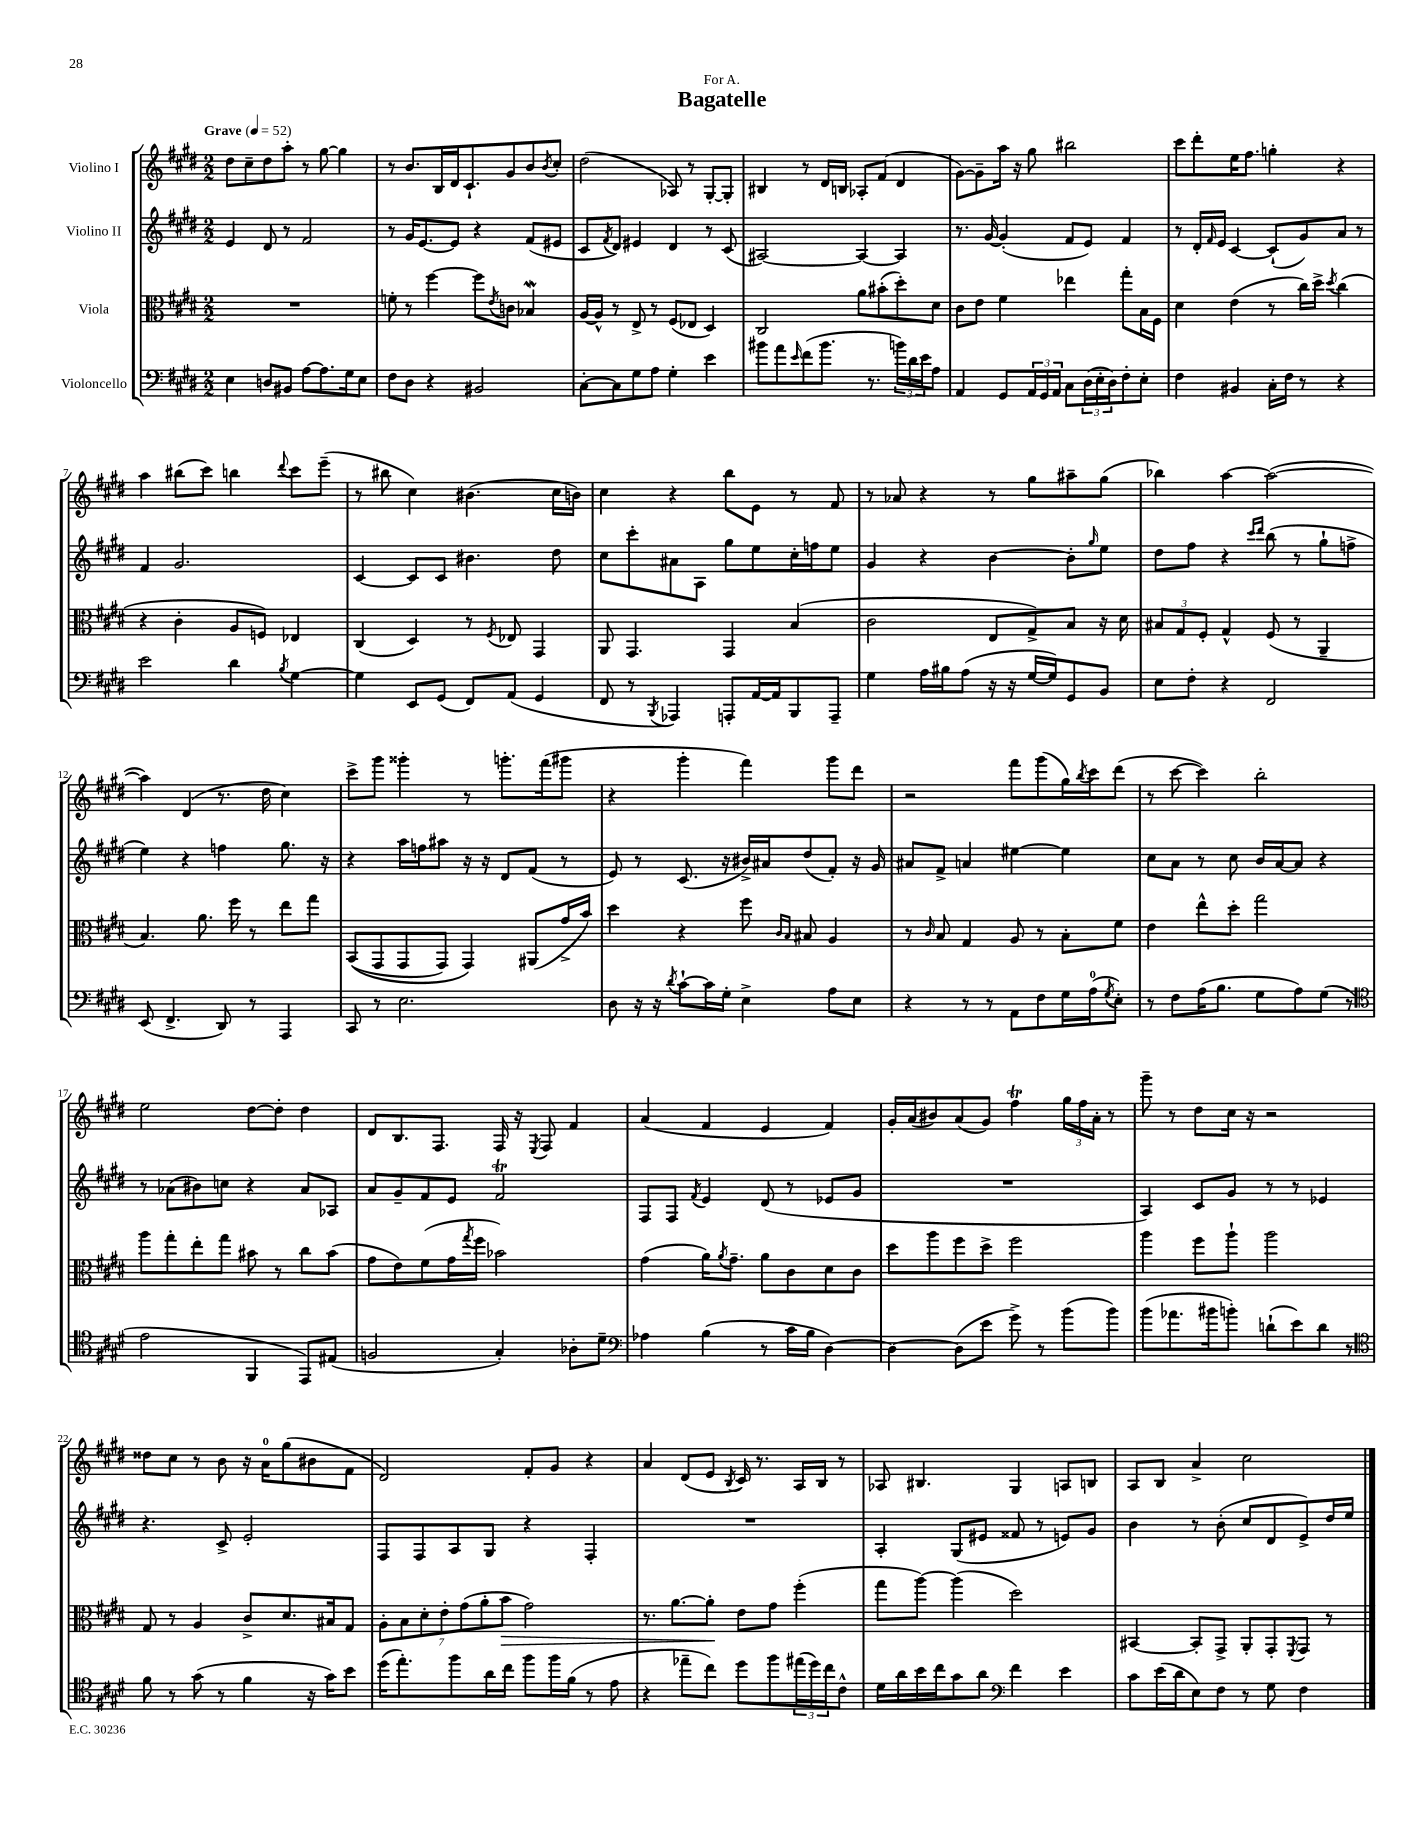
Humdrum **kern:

**kern	**kern	**kern	**kern
*staff4	*staff3	*staff2	*staff1
*clefF4	*clefC3	*clefG2	*clefG2
*k[f#c#g#d#]	*k[f#c#g#d#]	*k[f#c#g#d#]	*k[f#c#g#d#]
*M2/2	*M2/2	*M2/2	*M2/2
*MM52	*MM52	*MM52	*MM52
4E	1r	4e	8dd#
.	.	.	8cc#~
8D	.	8d#	8dd#
8BB#	.	8r	8aa'
[8A	.	2f#	8r
8.A]	.	.	[8gg#
.	.	.	4gg#]
16G#	.	.	.
8E	.	.	.
=	=	=	=
8F#	8f'	8r	8r
8D#	8r	16g#	8.b
.	.	[8.e	.
4r	[4ff#	.	.
.	.	.	16B
.	.	8e]	16d#
.	.	.	8.c#`
2BB#	8ff#]	4r	.
.	8qe	.	.
.	8c	.	8g#
.	4B-	(8f#	8b
.	.	.	8qb
.	.	8e#	8cc#'
=	=	=	=
[8C#'	[16A	8c#	(2dd#
.	16A^^]	.	.
.	.	8qf#	.
8C#]	8r	8d#)	.
8G#	8E^	4e#	.
8A	8r	.	.
4G#'	(8F#	4d#	8A-)
.	8E-	.	8r
4e	4D#)	8r	[8G#'
.	.	(8c#	8G#']
=	=	=	=
8b#	2C#	[2A#)	4B#
8a	.	.	.
16qqe	.	.	.
(8f#	.	.	8r
8.b#	.	.	16d#
.	.	.	16B
.	8a	4A#_	8A-'
8.r	.	.	.
.	(8b#'	.	(8f#
24b)	8dd#')	4A#]	4d#
24d#	.	.	.
24e	.	.	.
8A	8d#	.	.
=	=	=	=
4AA	8c#	8.r	[8g#)
.	8e	.	8g#~]
.	.	[16g#	.
8GG#	4f#	(4g#']	16aa
.	.	.	16r
24AA	.	.	8gg#
24GG#	.	.	.
24AA	.	.	.
8C#	4ee-	8f#	2bb#
(24D#	.	8e)	.
24E'	.	.	.
24D#)	.	.	.
8F#'	8gg#'	4f#	.
8E'	16B	.	.
.	16F#	.	.
=	=	=	=
4F#	4d#	8r	8ccc#
.	.	16d#'	8ddd#'
.	.	16qqf#	.
.	.	16e	.
4BB#	(4e	[4c#	16ee
.	.	.	8.ff#
16C#'	8r	(8c#`]	4gg'
16F#	.	.	.
8r	16cc#)	8g#)	.
.	16dd#^	.	.
.	8qdd#	.	.
4r	(4cc#	8a	4r
.	.	8r	.
=	=	=	=
2e	4r	4f#	4aa
.	4c#'	2.g#	(8bb#
.	.	.	8ccc#)
4d#	8A	.	4bb
.	8F)	.	.
8qB	.	.	8qqddd#
[4G#	4E-	.	8ccc#
.	.	.	(8eee~
=	=	=	=
4G#]	(4C#	[4c#	8r
.	.	.	8bb#
8EE	4D#)	8c#]	4cc#)
(8GG#	.	8c#	.
8FF#)	8r	4.b#	(4.b#
.	8qF#	.	.
(8AA	8E-	.	.
4GG#	4GG#	.	.
.	.	8dd#	16cc#
.	.	.	16b)
=	=	=	=
8FF#	8AA	8cc#	4cc#
8r	4.GG#	8ccc#'	.
8qBBB	.	.	.
4AAA-)	.	8a#	4r
.	.	8A	.
8AAA'	4GG#	8gg#	8bb
[16AA	.	8ee	8e
16AA]	.	.	.
8BBB	(4B	16cc#'	8r
.	.	16ff	.
8AAA~	.	8ee	8f#
=	=	=	=
4G#	2c#	4g#	8r
.	.	.	8a-
16A	.	4r	4r
16B#	.	.	.
(8A	.	.	.
16r	8E	[4b	8r
16r	.	.	.
[16G#	8G#^)	.	8gg#
16G#])	.	.	.
8GG#	8B	8b']	8aa#~
.	.	16qqgg#	.
8BB	16r	8ee	(8gg#
.	16d#	.	.
=	=	=	=
8E	12B#	8dd#	4bb-)
.	12G#	.	.
8F#'	.	8ff#	.
.	12F#'	.	.
4r	4G#^^	4r	[4aa
.	.	16qqccc#	.
.	.	16qqddd#	.
2FF#	(8F#	(8bb	(2aa_
.	8r	8r	.
.	4AA~	8gg#`	.
.	.	8ff^	.
=	=	=	=
(8EE	4.B)	4ee)	4aa])
4.FF#^	.	.	.
.	.	4r	(4d#
.	8.a	.	.
8DD#)	.	4ff	8.r
.	16ff#	.	.
8r	8r	.	.
.	.	.	16dd#
4AAA	8ee	8.gg#	4cc#)
.	8gg#	.	.
.	.	16r	.
=	=	=	=
8CC#	&((8BB	4r	8ccc#^
8r	8GG#	.	8ggg#
2.E	8GG#	16aa	4ggg##'
.	.	16ff	.
.	8GG#)	8aa#	.
.	4GG#&)	16r	8r
.	.	16r	.
.	.	8d#	8.ggg'
.	(8AA#	(8f#	.
.	.	.	(16fff#
.	16g#^	8r	8ggg#
.	16b)	.	.
=	=	=	=
8D#	4dd#	8e)	4r
16r	.	8r	.
16r	.	.	.
8qd#	.	.	.
[8c#`	4r	(8.c#	4ggg#'
16c#]	.	.	.
16G#'	.	16r	.
4E^	8ff#	16b#^)	4fff#)
.	.	16a#	.
.	16qqc#	.	.
.	16qqB	.	.
.	8B#	(8dd#	.
8A	4A	8f#')	8ggg#
8E	.	16r	8ddd#
.	.	16g#	.
=	=	=	=
4r	8r	8a#	2r
.	16qqc#	.	.
.	8B	8f#^	.
8r	4G#	4a	.
8r	.	.	.
8AA	8A	[4ee#	8fff#
8F#	8r	.	(8ggg#
16G#	8B'	4ee#]	16gg#)
.	.	.	8qbb
(16A	.	.	16ccc#
8qG#	.	.	.
8E')	8f#	.	(8ddd#
=	=	=	=
8r	4e	8cc#	8r
8F#	.	8a	[8ccc#
(16A	8ee^^	8r	4ccc#])
8.B	.	.	.
.	8dd#'	8cc#	.
8G#	2gg#	16b	2bb'
.	.	[16a	.
8A)	.	8a]	.
(8G#	.	4r	.
8r	.	.	.
=	=	=	=
*clefC4	*	*	*
2e	8aa	8r	2ee
.	8gg#'	(8a-	.
.	8ee'	8b#)	.
.	8gg#	8cc	.
4FF#	8b#	4r	[8dd#
.	8r	.	8dd#']
8EE)	8cc#	8a-	4dd#
(8E#	(8b#	8A-	.
=	=	=	=
2F	8g#	8a	8d#
.	8e)	8g#~	8.B
.	(8f#	8f#	.
.	.	.	8.F#
.	16g#	8e	.
.	8qgg#	.	.
.	16ff#	.	.
4G#')	2b-)	2f#	16F#
.	.	.	16r
.	.	.	8qE
.	.	.	8F#
8A-'	.	.	4f#
8d#~	.	.	.
=	=	=	=
*clefF4	*	*	*
4A-	(4g#	8F#	(4a
.	.	8F#	.
.	.	8qf#	.
(4B	16a)	4e	4f#
.	8qa	.	.
.	8.g#~	.	.
8r	8a	(8d#	4e
16c#	8c#	8r	.
16B	.	.	.
[4D#)	8d#	8e-	4f#)
.	8c#	8g#	.
=	=	=	=
4D#_	8dd#	1r	16g#'
.	.	.	(16a
.	8aa	.	8b#)
(8D#]	8ff#	.	(8a
8e	8dd#^	.	8g#)
8g#^)	2ff#	.	4ff#
8r	.	.	.
(8b	.	.	24gg#
.	.	.	24ff#
.	.	.	24a'
8b)	.	.	8r
=	=	=	=
(8b	4aa	4A)	8ggg#~
8.a-	.	.	8r
.	8ff#	8c#	8dd#
16b#	.	.	.
8b')	8aa`	8g#	16cc#
.	.	.	16r
(8d`	2aa	8r	2r
8e)	.	8r	.
8d	.	4e-	.
8r	.	.	.
=	=	=	=
*clefC4	*	*	*
8f#	8G#	4.r	8dd##
8r	8r	.	8cc#
(8g#	4A	.	8r
8r	.	8c#^	8b
4f#	8c#^	2e'	16r
.	.	.	16a
.	8.d#	.	(8gg#
16r	.	.	8b#
16g#)	16B#	.	.
8b	8G#	.	8f#
=	=	=	=
(16dd#	14A'	8F#	2d#)
8.ee')	.	.	.
.	14B	.	.
.	.	8F#	.
.	14d#'	.	.
.	14e'	.	.
8ff#	.	8A	.
.	(14g#	.	.
.	14a'	.	.
16a	.	8G#	.
.	14b	.	.
16cc#	.	.	.
8ff#	2g#)	4r	8f#'
16ff#	.	.	8g#
(16f#	.	.	.
8r	.	4F#'	4r
8e	.	.	.
=	=	=	=
4r	8.r	1r	4a
.	[8.a	.	.
8ee-~	.	.	(8d#
8cc#)	8a']	.	8e
.	.	.	8qB
8dd#	8e	.	16c#)
.	.	.	8.r
8ff#	8g#	.	.
(24ee#	(4ff#'	.	16A
24dd#)	.	.	.
.	.	.	16B
24cc#	.	.	.
8c#^^	.	.	8r
=	=	=	=
16d#	8gg#	4A'	8A-
16a	.	.	.
16b	[8aa)	.	4.B#
16cc#	.	.	.
8g#	(4aa]	(8G#	.
8a	.	8e#	.
*clefF4	*	*	*
4f#	2dd#)	8f##	4G#
.	.	8r	.
4e	.	8e)	8A
.	.	8g#	8B
=	=	=	=
8c#	[4BB#	4b	8A
(16e	.	.	8B
16d#	.	.	.
8E)	8BB#']	8r	4a^
8F#	8GG#^	(8b'	.
8r	8AA'	8cc#	2cc#
8G#	8GG#'	8d#	.
.	8qFF#	.	.
4F#	8GG#	8e^)	.
.	8r	16dd#	.
.	.	16ee	.
==	==	==	==
*-	*-	*-	*-
